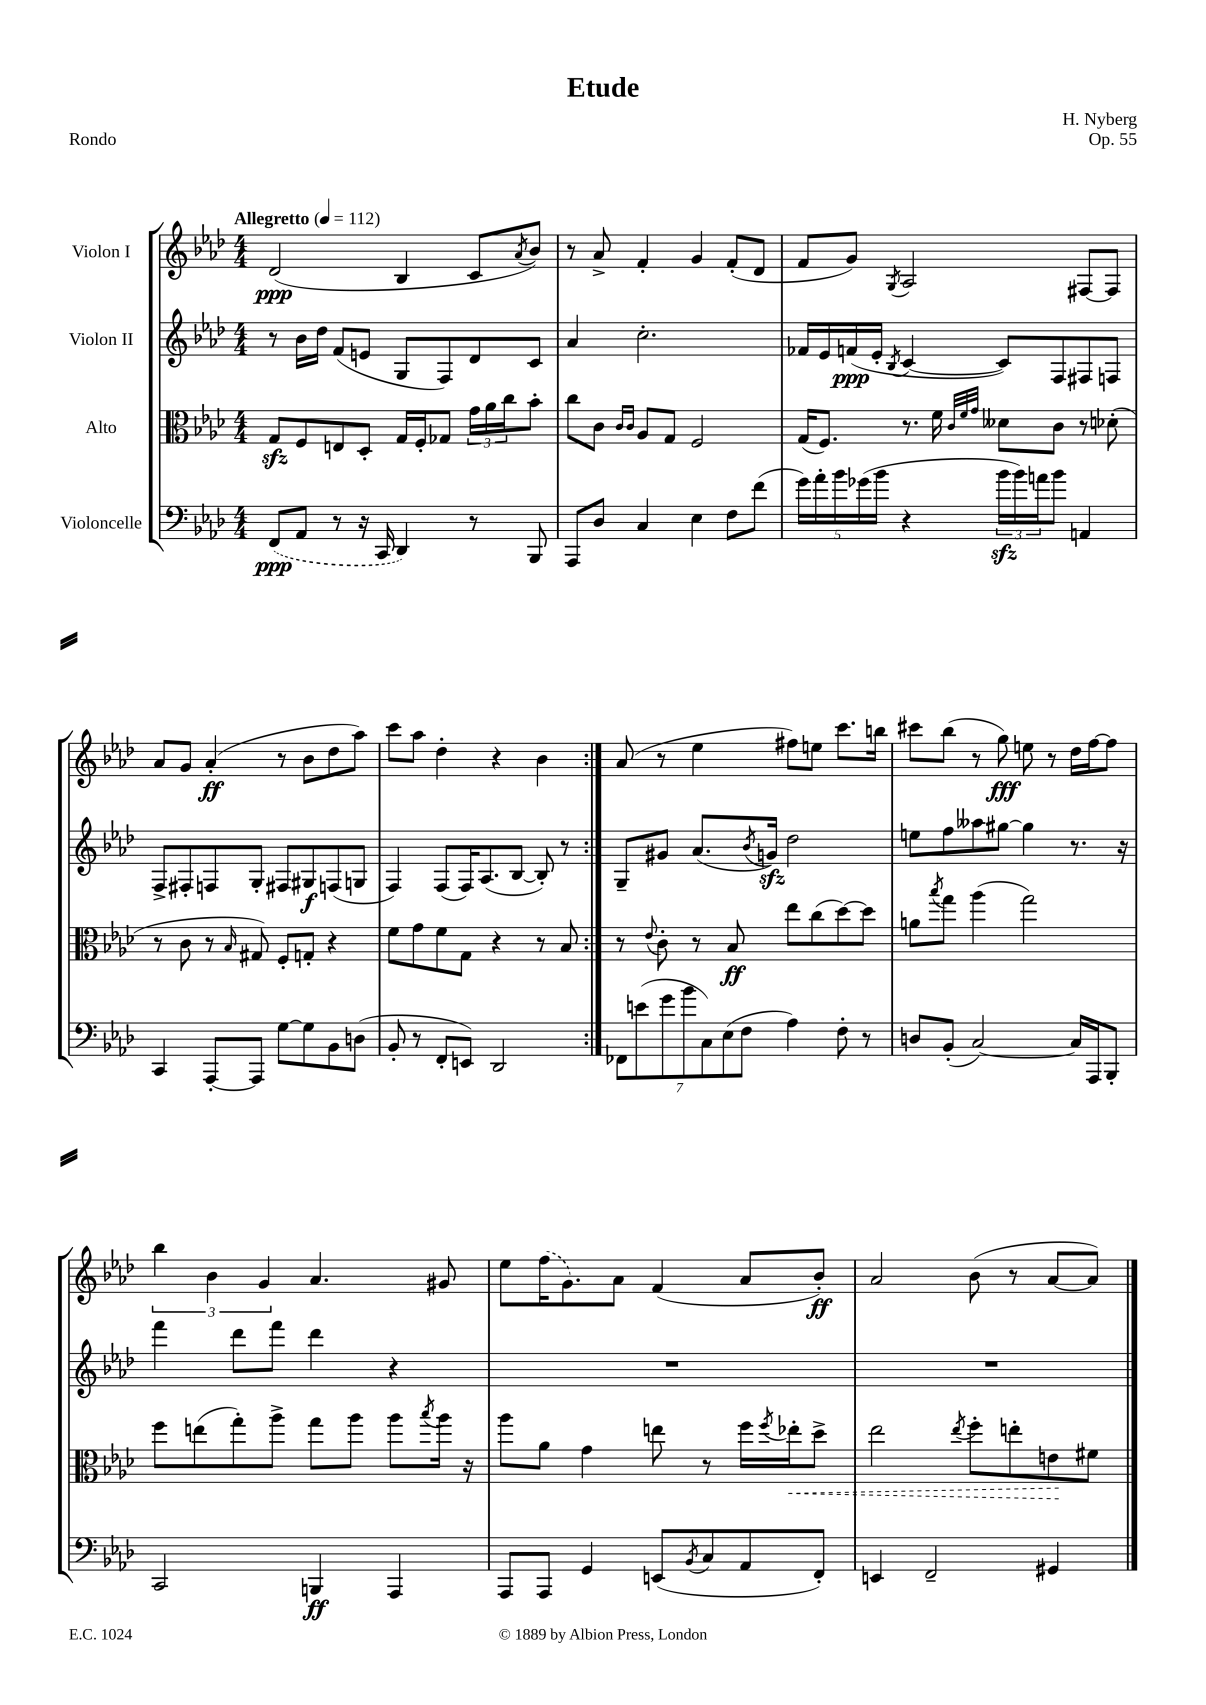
\header { title = "Etude" composer = "H. Nyberg" opus = "Op. 55" piece = "Rondo" }
<<
\new StaffGroup <<
\new Staff = "s0" \with { instrumentName = "Violon I" } {
    \clef treble \key aes \major \numericTimeSignature \time 4/4 \tempo "Allegretto" 4 = 112
    \repeat volta 2 { des'2\ppp( bes4 c'8 \acciaccatura { aes'8 } bes'8) |
    r8 aes'8-> f'4-. g'4 f'8-.( des'8 |
    f'8 g'8) \acciaccatura { g8 } aes2 fis8~ fis8 |
    aes'8 g'8 aes'4-.\ff( r8 bes'8 des''8 aes''8) |
    c'''8 aes''8 des''4-. r4 bes'4 | }
    aes'8( r8 ees''4 fis''8) e''8 c'''8. b''16 |
    cis'''8 bes''8( r8 g''8\fff) e''8 r8 des''16 f''16~ f''8 |
    \tuplet 3/2 { bes''4 bes'4 g'4 } aes'4. gis'8 |
    ees''8 \once \slurDashed f''16( g'8.) aes'8 f'4( aes'8 bes'8-.\ff) |
    aes'2 bes'8( r8 aes'8~ aes'8) \bar "|." |
}
\new Staff = "s1" \with { instrumentName = "Violon II" } {
    \clef treble \key aes \major \numericTimeSignature \time 4/4
    \repeat volta 2 { r8 bes'16 des''16 f'8( e'8 g8 f8) des'8 c'8 |
    aes'4 c''2.-. |
    fes'16 ees'16 f'16\ppp( ees'16-. \acciaccatura { bes8 } c'4~ c'8) f8 fis8 f8 |
    f8-> fis8-. f8 g8-. fis8 gis8\f f8( g8 |
    f4) f8( f16) aes8.( bes8~ bes8-.) r8 | }
    g8-- gis'8 aes'8.( \acciaccatura { bes'8 } g'16\sfz) des''2 |
    e''8 f''8 aeses''8 gis''8~ gis''4 r8. r16 |
    f'''4 des'''8 f'''8 des'''4 r4 |
    R1 |
    R1 \bar "|." |
}
\new Staff = "s2" \with { instrumentName = "Alto" } {
    \clef alto \key aes \major \numericTimeSignature \time 4/4
    \repeat volta 2 { g8\sfz f8 e8 des8-. g16 f16-. ges8 \tuplet 3/2 { g'16 aes'16 c''16 } bes'8-. |
    c''8 c'8 \grace { c'16 c'16 } aes8 g8 f2 |
    g16( f8.) r8. f'16 \grace { c'32 f'32 g'32 } deses'8 c'8 r8 des'8-.( |
    r8 c'8 r8 \grace { bes16 } gis8) f8-. g8-. r4 |
    f'8 g'8 f'8 g8 r4 r8 bes8 | }
    r8 \appoggiatura { ees'8 } c'8-. r8 bes8\ff ees''8 c''8( des''8~) des''8 |
    a'8 \acciaccatura { bes''8 } g''8 aes''4( g''2) |
    f''8 e''8( g''8-.) aes''8-> g''8 aes''8 aes''8 \acciaccatura { bes''8 } aes''16 r16 |
    aes''8 aes'8 g'4 e''8 r8 f''16 \acciaccatura { f''8 } \once \override Hairpin.style = #'dashed-line ees''16-.\< des''8-> |
    ees''2 \acciaccatura { ees''8 } f''8-. e''8-. e'8\! fis'8 \bar "|." |
}
\new Staff = "s3" \with { instrumentName = "Violoncelle" } {
    \clef bass \key aes \major \numericTimeSignature \time 4/4
    \repeat volta 2 { \once \slurDashed f,8\ppp( aes,8 r8 r16 c,16 des,4) r8 bes,,8 |
    aes,,8 des8 c4 ees4 f8 f'8( |
    \tuplet 5/4 { g'16) aes'16-. bes'16 ges'16( bes'16 } r4 \tuplet 3/2 { bes'16\sfz bes'16) a'16 } bes'8 a,4 |
    c,4 aes,,8~-. aes,,8 g8~ g8 bes,8 d8( |
    bes,8-. r8 f,8-. e,8) des,2 | }
    \tuplet 7/4 { fes,8 e'8( g'8 bes'8 c8) ees8( f8 } aes4) f8-. r8 |
    d8 bes,8-.( c2~) c16 aes,,16 bes,,8-. |
    c,2 b,,4\ff aes,,4 |
    aes,,8 aes,,8 g,4 e,8( \acciaccatura { bes,8 } c8 aes,8 f,8-.) |
    e,4 f,2-- gis,4 \bar "|." |
}
>>
>>
\layout { \context { \Score \remove "Bar_number_engraver" } }
